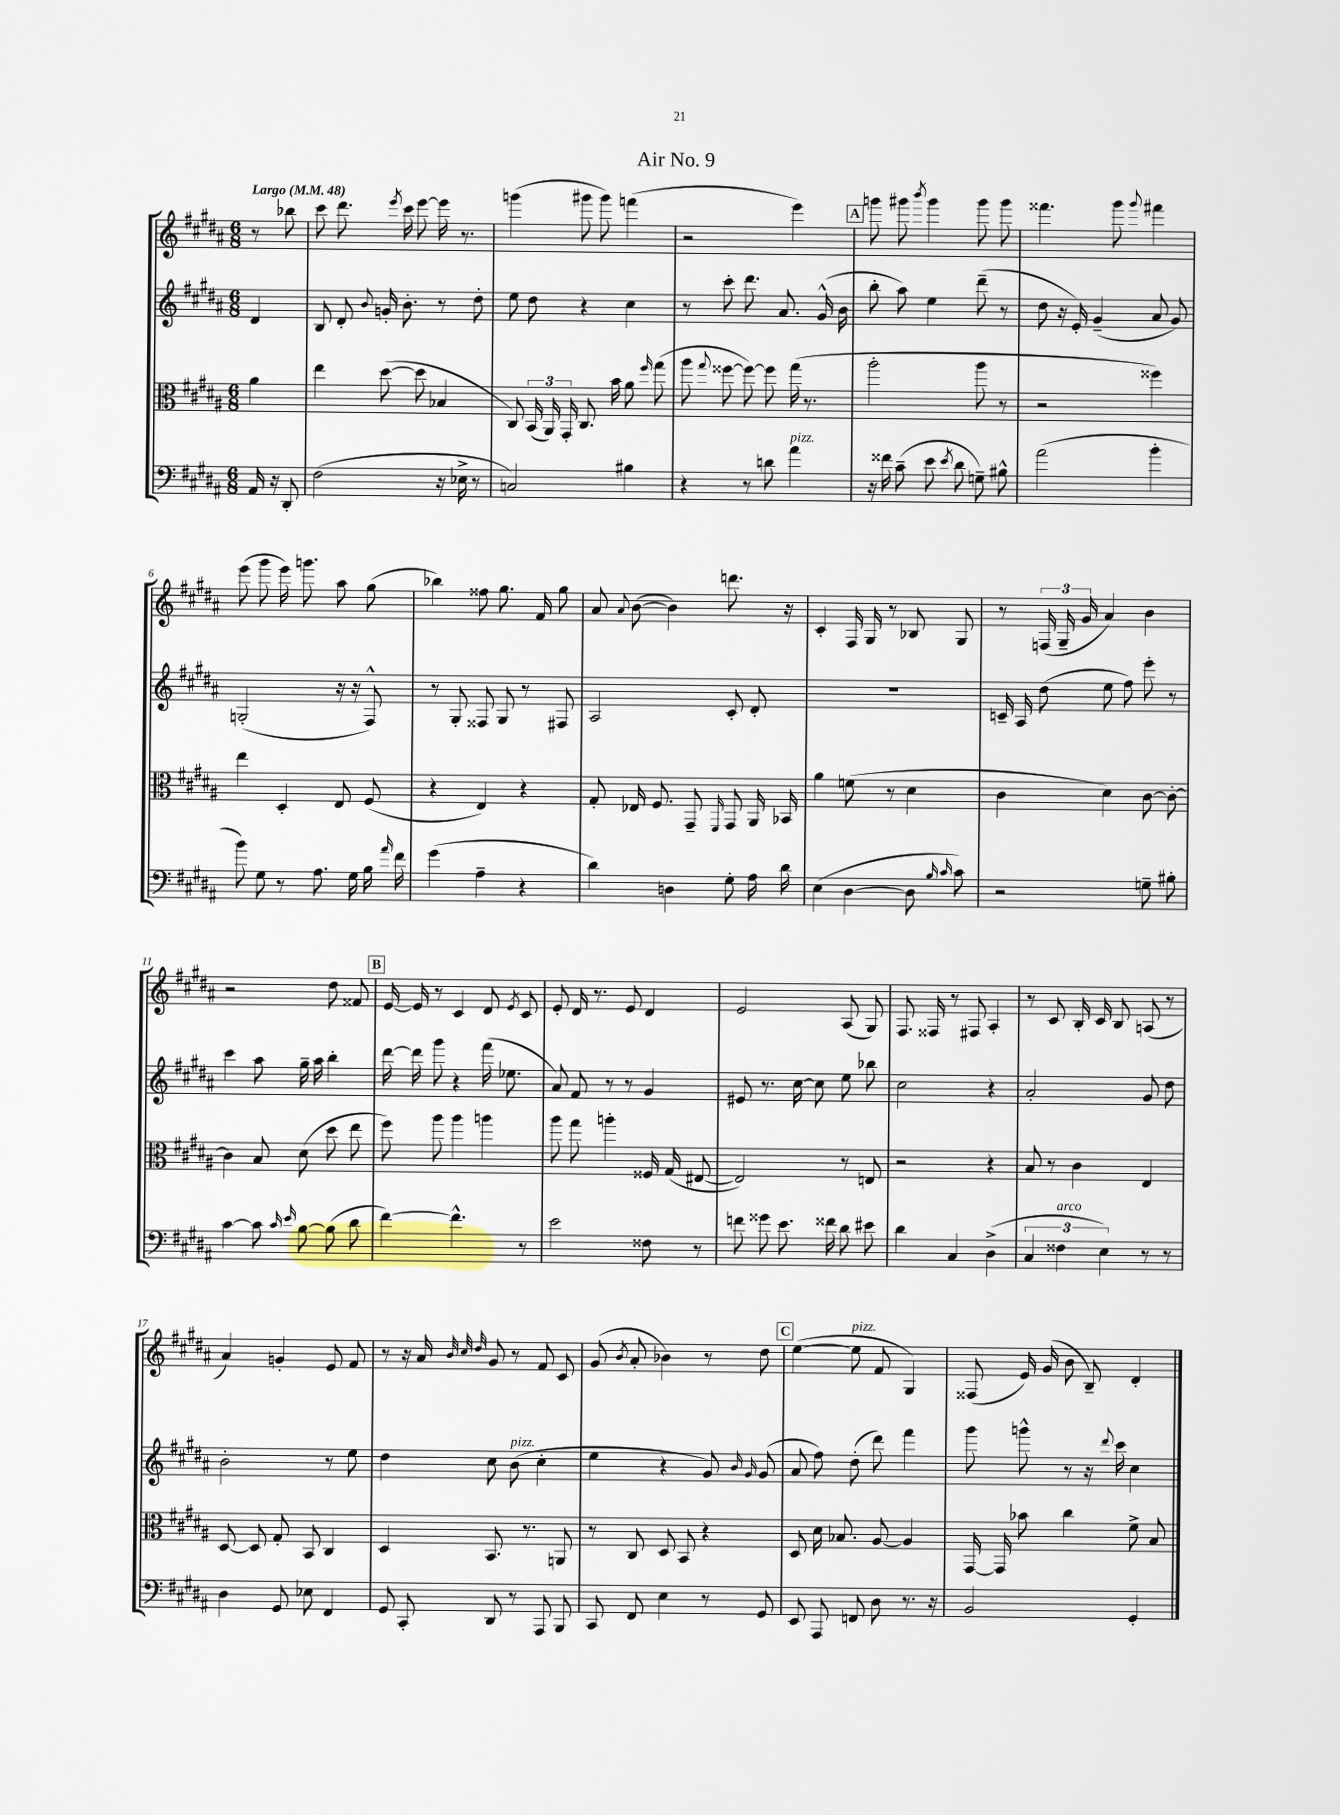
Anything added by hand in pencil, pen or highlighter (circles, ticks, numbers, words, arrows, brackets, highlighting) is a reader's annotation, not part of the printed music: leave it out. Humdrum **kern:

**kern	**kern	**kern	**kern
*staff4	*staff3	*staff2	*staff1
*clefF4	*clefC3	*clefG2	*clefG2
*k[f#c#g#d#a#]	*k[f#c#g#d#a#]	*k[f#c#g#d#a#]	*k[f#c#g#d#a#]
*M6/8	*M6/8	*M6/8	*M6/8
*MM48	*MM48	*MM48	*MM48
16AA#	4a#	4d#	8r
16r	.	.	.
8DD#'	.	.	8bb-
=	=	=	=
(2F#	4ee	8B	8ccc#
.	.	8d#'	8.ddd#
.	.	8qqb	.
.	([8dd#	16g'	.
.	.	.	8qeee
.	.	8.b'	16ccc#
.	8dd#]	.	[8eee
16r	4B-	8r	16eee]
16E-^	.	.	8.r
8r	.	8dd#'	.
=	=	=	=
2C)	8C#)	8ee	(4ggg
.	(24BB	8dd#	.
.	24AA#)	.	.
.	24GG#'	.	.
.	8.C#	4r	8ggg#
.	.	.	8ggg#)
.	16b	.	.
4B#	8a#	4cc#	(4fff
.	16qqff#	.	.
.	(8gg#	.	.
=	=	=	=
4r	8aa#	8r	2r
.	8qqgg#	.	.
.	[8ff##	8ccc#'	.
8r	8ff##_)	8.ddd#	.
8d	8ff##]	.	.
.	.	8.a#	.
4a#	(16gg#	.	4eee)
.	8.r	.	.
.	.	(16g#^^	.
.	.	16b	.
=	=	=	=
16r	2aa#'	8bb'	8ggg
16f##	.	.	.
(8c#~	.	8aa#)	8ggg#
.	.	.	8qbbb
8e	.	4ee	4ggg#
8qe	.	.	.
8d#	.	.	.
8G~)	8aa#	(8ddd#~	8ggg#
8B#^^	8r	8r	8ggg#
=	=	=	=
(2a#	2r	8dd#	4.fff##
.	.	16r	.
.	.	16e')	.
.	.	(4g#~	.
.	.	.	8ggg#
.	.	.	8qqggg#
4b'	4ff##)	8a#	4fff#
.	.	8g#)	.
=	=	=	=
8b)	4ee	(2G'	(8eee
8G#	.	.	8ggg#
8r	4D#'	.	16eee)
.	.	.	8.ggg
8.A#	.	.	.
.	8E	16r	8aa#
16G#	.	16r	.
16B	(8F#	8F#^^)	(8gg#
16qqa#	.	.	.
16f#	.	.	.
=	=	=	=
(4g#	4r	8r	4bb-)
.	.	8G#'	.
4A#~	4E)	8F##	8ff##
.	.	8G#	8.gg#
4r	4r	8r	.
.	.	.	16f#
.	.	8F#	8gg#
=	=	=	=
4d#)	8G#'	2A#	8a#
.	.	.	8qqa#
.	16E-	.	([8b
.	8.F#	.	.
4D	.	.	4b])
.	8GG#~	.	.
.	16qqFF#	.	.
8G#'	8GG#	8c#'	8.ddd
16A#	16AA#	8d#'	.
16d#	16BB-	.	16r
=	=	=	=
(4E	4a#	2.r	4c#'
[4D#	(8f	.	16F#
.	.	.	16G#
.	8r	.	8r
8D#]	4d#	.	8B-
16qqB	.	.	.
16qqc#	.	.	.
8c#)	.	.	8G#
=	=	=	=
2r	4c#	16c~	8r
.	.	16A#	.
.	.	(8dd#	(24F
.	.	.	24G#~
.	.	.	24g#
.	4d#)	8ee	4a#)
.	.	8ff#)	.
8G~	[8c#	8eee'	4b
8B#'	8c#'_	8r	.
=	=	=	=
[4c#	4c#]	4ccc#	2r
8c#]	8B	8aa#	.
16qqc#	.	.	.
16qqe	.	.	.
[8B	(8d#	16gg#~	.
.	.	16aa#	.
(8B]	8dd#	4bb'	8dd#
8d#	8ee	.	8f##
=	=	=	=
[4f#)	8ff#)	[16ddd#	[16e
.	.	16ddd#]	16e]
.	8aa#	8ggg#	8r
4.f#^^]	4aa#	4r	4c#
.	4aa	(16fff#	8d#
.	.	8.ee-	.
.	.	.	8qe
8r	.	.	8c#
=	=	=	=
2e	8aa#	8a#)	8e'
.	8gg#	8f#	16d#
.	.	.	8.r
.	4aa'	8r	.
.	.	8r	8e
8F##	16F##	4g#	4d#
.	(16G#	.	.
8r	[8E#	.	.
=	=	=	=
8f	2E#])	8e#	2e
8g##	.	8.r	.
8.e	.	.	.
.	.	[16cc#	.
.	.	8cc#]	.
16f##	.	.	.
8d#	8r	8ee	(8A#
8e#	8E	8bb-	8G#)
=	=	=	=
4d#	2r	2cc#	8.F#
.	.	.	16F##
4C#	.	.	8r
.	.	.	8F#
(4D#^	4r	4r	4A#'
=	=	=	=
6C#	8B	2a#'	8r
.	8r	.	8c#
6F##	.	.	.
.	4c#	.	16B'
.	.	.	16c#
6E)	.	.	.
.	.	.	8B
8r	4E	8g#	(8A
8r	.	8dd#	8r
=	=	=	=
4D#	[8D#	2b'	4a#)
.	8D#]	.	.
8GG#	8G#'	.	4g'
8E-	8BB	.	.
4FF#	4C#	8r	8e
.	.	8ee	8f#
=	=	=	=
8GG#	4D#	4dd#	8r
8CC#'	.	.	16r
.	.	.	16a#
.	.	.	32qqb
.	.	.	32qqcc#
.	.	.	32qqdd#
8DD#	8.BB	8cc#	8g#
8r	.	(8b	8r
.	8.r	.	.
8AAA#	.	4cc#'	8f#
8BBB	8AA	.	8c#
=	=	=	=
8CC#	8r	4ee	(8g#
.	.	.	8qb
8FF#	8C#	.	8a#'
4E	8D#	4r	4b-)
.	8BB	.	.
8r	4r	8g#)	8r
.	.	16qqb	.
.	.	16qqg#	.
8GG#	.	(8g#	8dd#
=	=	=	=
8EE	8D#	8a#	([4ee
8AAA#	16d#	8ff#)	.
.	8.B-	.	.
8FF	.	(8dd#'	8ee]
8D#	[8A#	8ddd#)	8f#
8.r	4A#]	4fff#	4G#)
16r	.	.	.
=	=	=	=
2BB	[16GG#	8ggg#	(8F##
.	16GG#]	.	.
.	8b-	8ggg^^	16e)
.	.	.	(16g#
.	4cc#	8r	8b
.	.	16r	8B~)
.	.	8qqddd#	.
.	.	16ccc#	.
4GG#'	8f#^	4cc#	4d#'
.	8B	.	.
==	==	==	==
*-	*-	*-	*-
